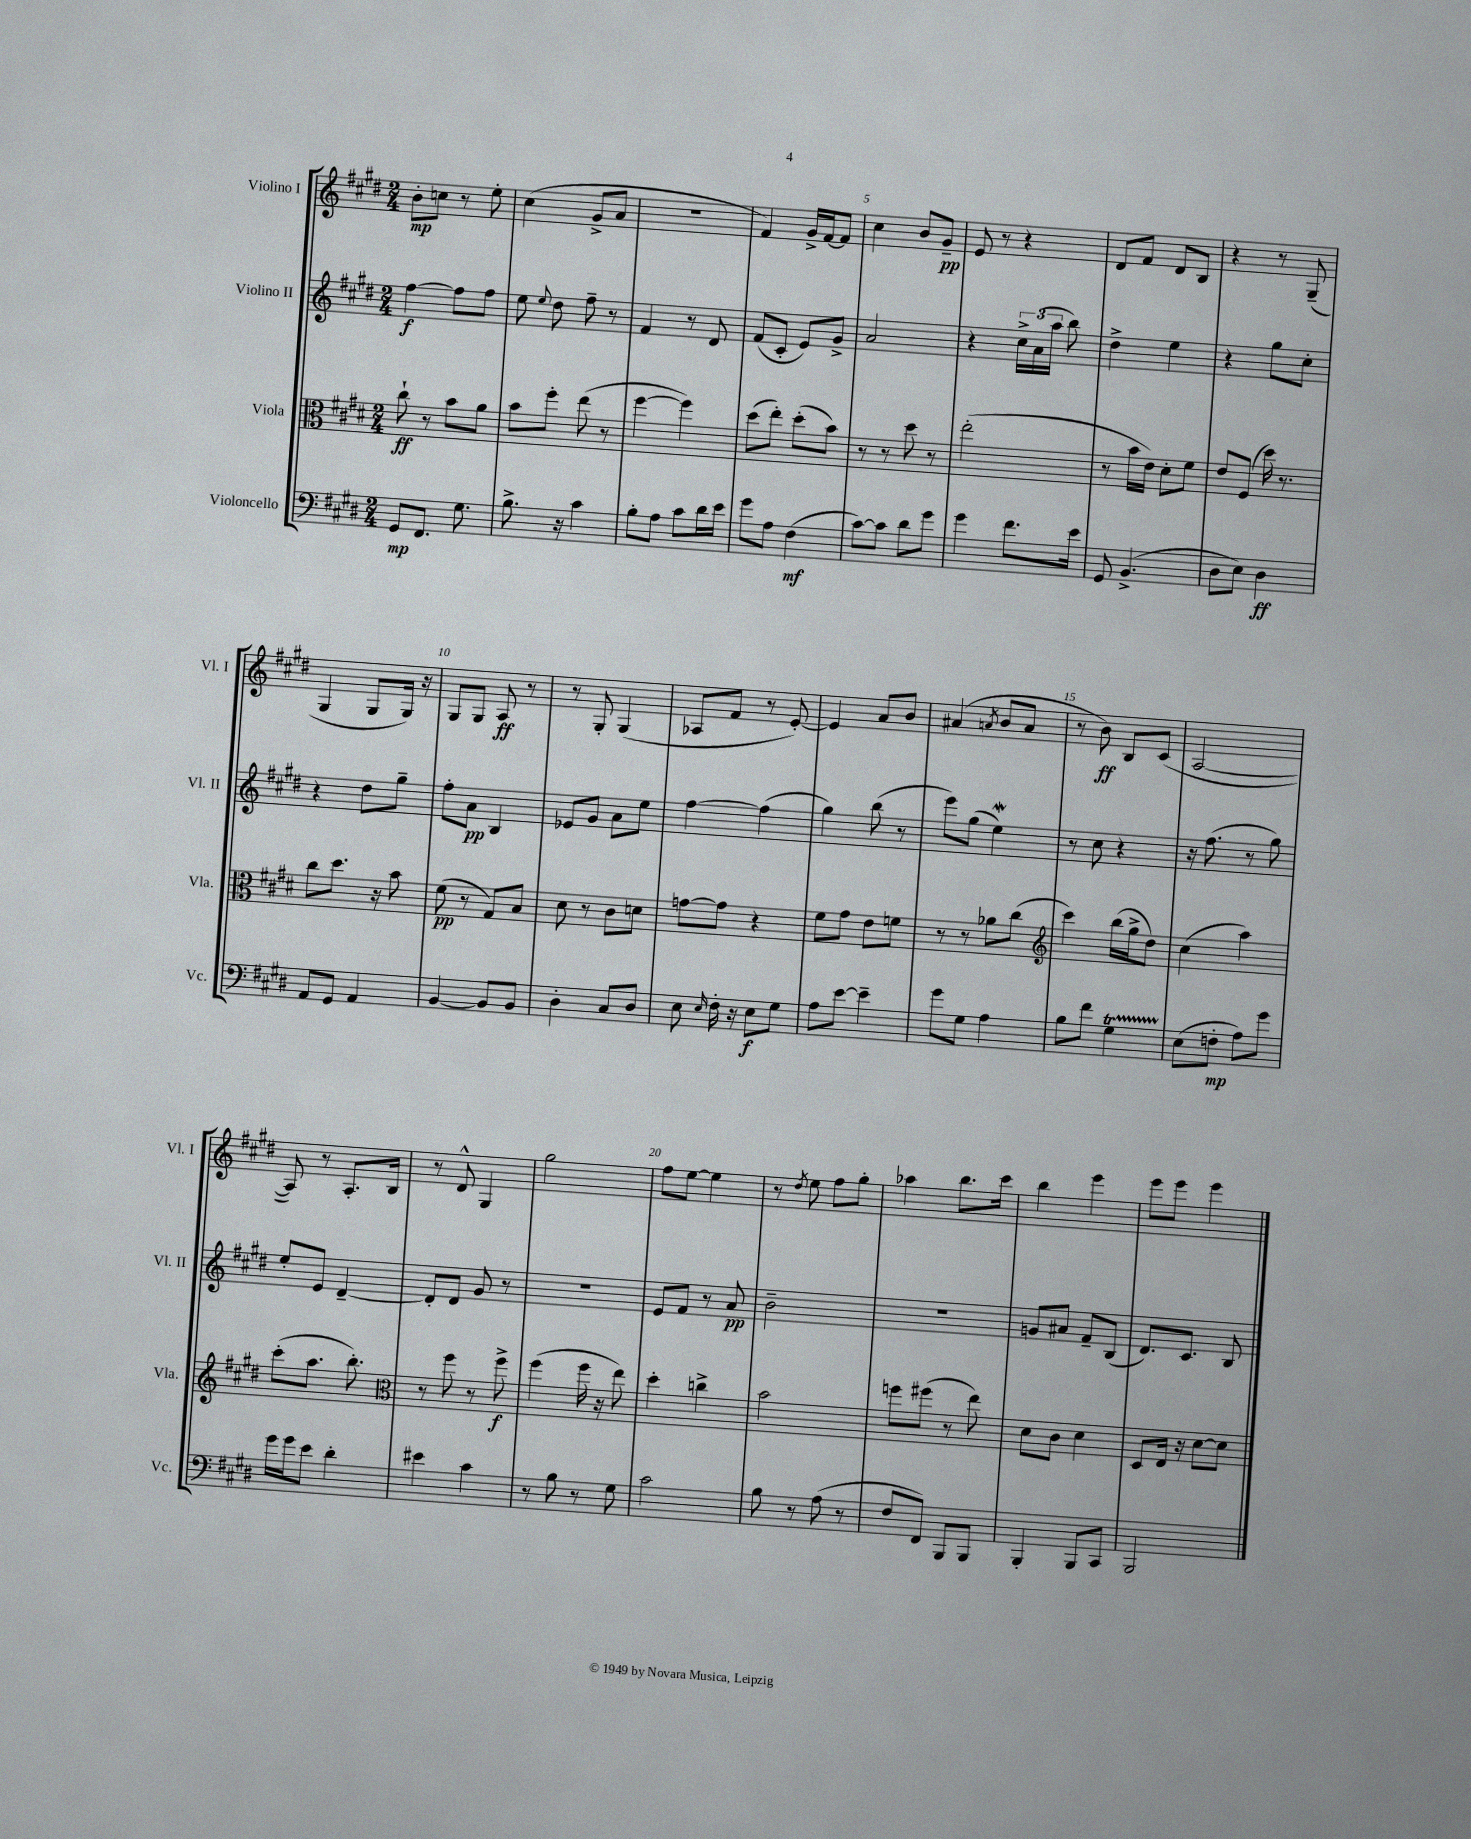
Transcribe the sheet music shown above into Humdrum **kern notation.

**kern	**kern	**kern	**kern
*staff4	*staff3	*staff2	*staff1
*clefF4	*clefC3	*clefG2	*clefG2
*k[f#c#g#d#]	*k[f#c#g#d#]	*k[f#c#g#d#]	*k[f#c#g#d#]
*M2/4	*M2/4	*M2/4	*M2/4
8GG#	8cc#`	[4ff#	8b'
8.FF#	8r	.	8cc
.	8b	8ff#]	8r
8.G#	.	.	.
.	8a	8ff#	8ee'
=	=	=	=
8.B^	8b	8ee	(4cc#
.	.	8qqee	.
.	8ff#'	8dd#	.
16r	.	.	.
4c#	(8ee	8ff#~	8g#^
.	8r	8r	8a
=	=	=	=
8B'	[4ff#	4f#	2r
8A	.	.	.
8c#	4ff#])	8r	.
16d#	.	8d#	.
16e	.	.	.
=	=	=	=
8g#	(8dd#	(8f#	4f#)
8A	8ee')	8c#'	.
(4F#	(8dd#'	8e)	16g#^
.	.	.	[16f#
.	8b)	8g#^	8f#]
=	=	=	=
[8c#)	8r	2a	4cc#
8c#]	8r	.	.
8d#	8dd#	.	8b
8g#	8r	.	8g#~
=	=	=	=
4g#	(2ee'	4r	8e
.	.	.	8r
8.f#	.	24cc#^	4r
.	.	(24a	.
.	.	24aa	.
.	.	8bb)	.
16e	.	.	.
=	=	=	=
8GG#	8r	4dd#^	8d#
(4.BB^	16b	.	8f#
.	16e)	.	.
.	8d#'	4ee	8d#
.	8f#	.	8B
=	=	=	=
8D#	8e	4r	4r
8E)	(8F#	.	.
4D#	16dd#)	8gg#	8r
.	8.r	.	.
.	.	8cc#'	(8G#~
=	=	=	=
8AA	8cc#	4r	4G#
8GG#	8.dd#	.	.
4AA	.	8dd#	8G#
.	16r	.	.
.	8b	8gg#~	16G#)
.	.	.	16r
=	=	=	=
[4BB	(8f#	8ff#'	8G#
.	8r	8a	8G#
8BB]	8G#)	4B	8A
8BB	8B	.	8r
=	=	=	=
4D#'	8d#	8e-	8r
.	8r	8g#	8G#'
8C#	8c#	8a	(4G#
8D#	8d	8ee	.
=	=	=	=
8E	[8g	[4ff#	8A-
16qqE	.	.	.
16F#'	8g]	.	8f#
16r	.	.	.
8E	4r	(4ff#]	8r
8G#	.	.	[8e')
=	=	=	=
8A	8f#	4gg#)	4e]
[8e	8g#	.	.
4e~]	8e	(8bb	8a
.	8f	8r	8b
=	=	=	=
8g#	8r	8eee)	(4a#
8G#	8r	(8gg#	.
.	.	.	8qa
4A	8a-	4ee)	8b
.	(8cc#	.	8a
=	=	=	=
*	*clefG2	*	*
8B	4ccc#)	8r	8r
8f#	.	8cc#	8b)
4G#	(16bb	4r	8B
.	16gg#^	.	.
.	8dd#)	.	(8c#
=	=	=	=
(8E	(4cc#	16r	[2A
.	.	(8.ff#	.
8F'	.	.	.
8A)	4aa)	8r	.
8g#	.	8gg#)	.
=	=	=	=
16g#	(8ccc#'	8ee'	8A])
16g#	.	.	.
8e	8.aa	8e	8r
4d#'	.	[4d#~	8.A'
.	8.bb')	.	.
.	.	.	16B
=	=	=	=
*	*clefC3	*	*
4e#	8r	8d#']	8r
.	8ff#	8d#	8d#^^
4c#	8r	8g#	4G#
.	8ff#^	8r	.
=	=	=	=
8r	(4ff#	2r	2gg#
8B	.	.	.
8r	16ff#	.	.
.	16r	.	.
8G#	8ee)	.	.
=	=	=	=
2c#	4dd#'	8e	8ff#
.	.	8f#	[8ee
.	4cc^	8r	4ee]
.	.	8a	.
=	=	=	=
8B	2b	2b~	8r
.	.	.	8qdd#
8r	.	.	8ee
(8A	.	.	8ff#
8r	.	.	8gg#'
=	=	=	=
8F#	8ff	2r	4aa-
8FF#)	(8ff#	.	.
8BBB	8r	.	8.bb
8BBB	8ee)	.	.
.	.	.	16ccc#
=	=	=	=
4BBB'	8d#	8g	4bb
.	8c#	8a#	.
8BBB	4d#	8f#~	4eee
8CC#	.	(8B	.
=	=	=	=
2BBB	8D#	8.d#)	8eee
.	16E	.	8eee
.	16r	8.c#	.
.	[8d#	.	4eee
.	8d#]	8B	.
==	==	==	==
*-	*-	*-	*-
